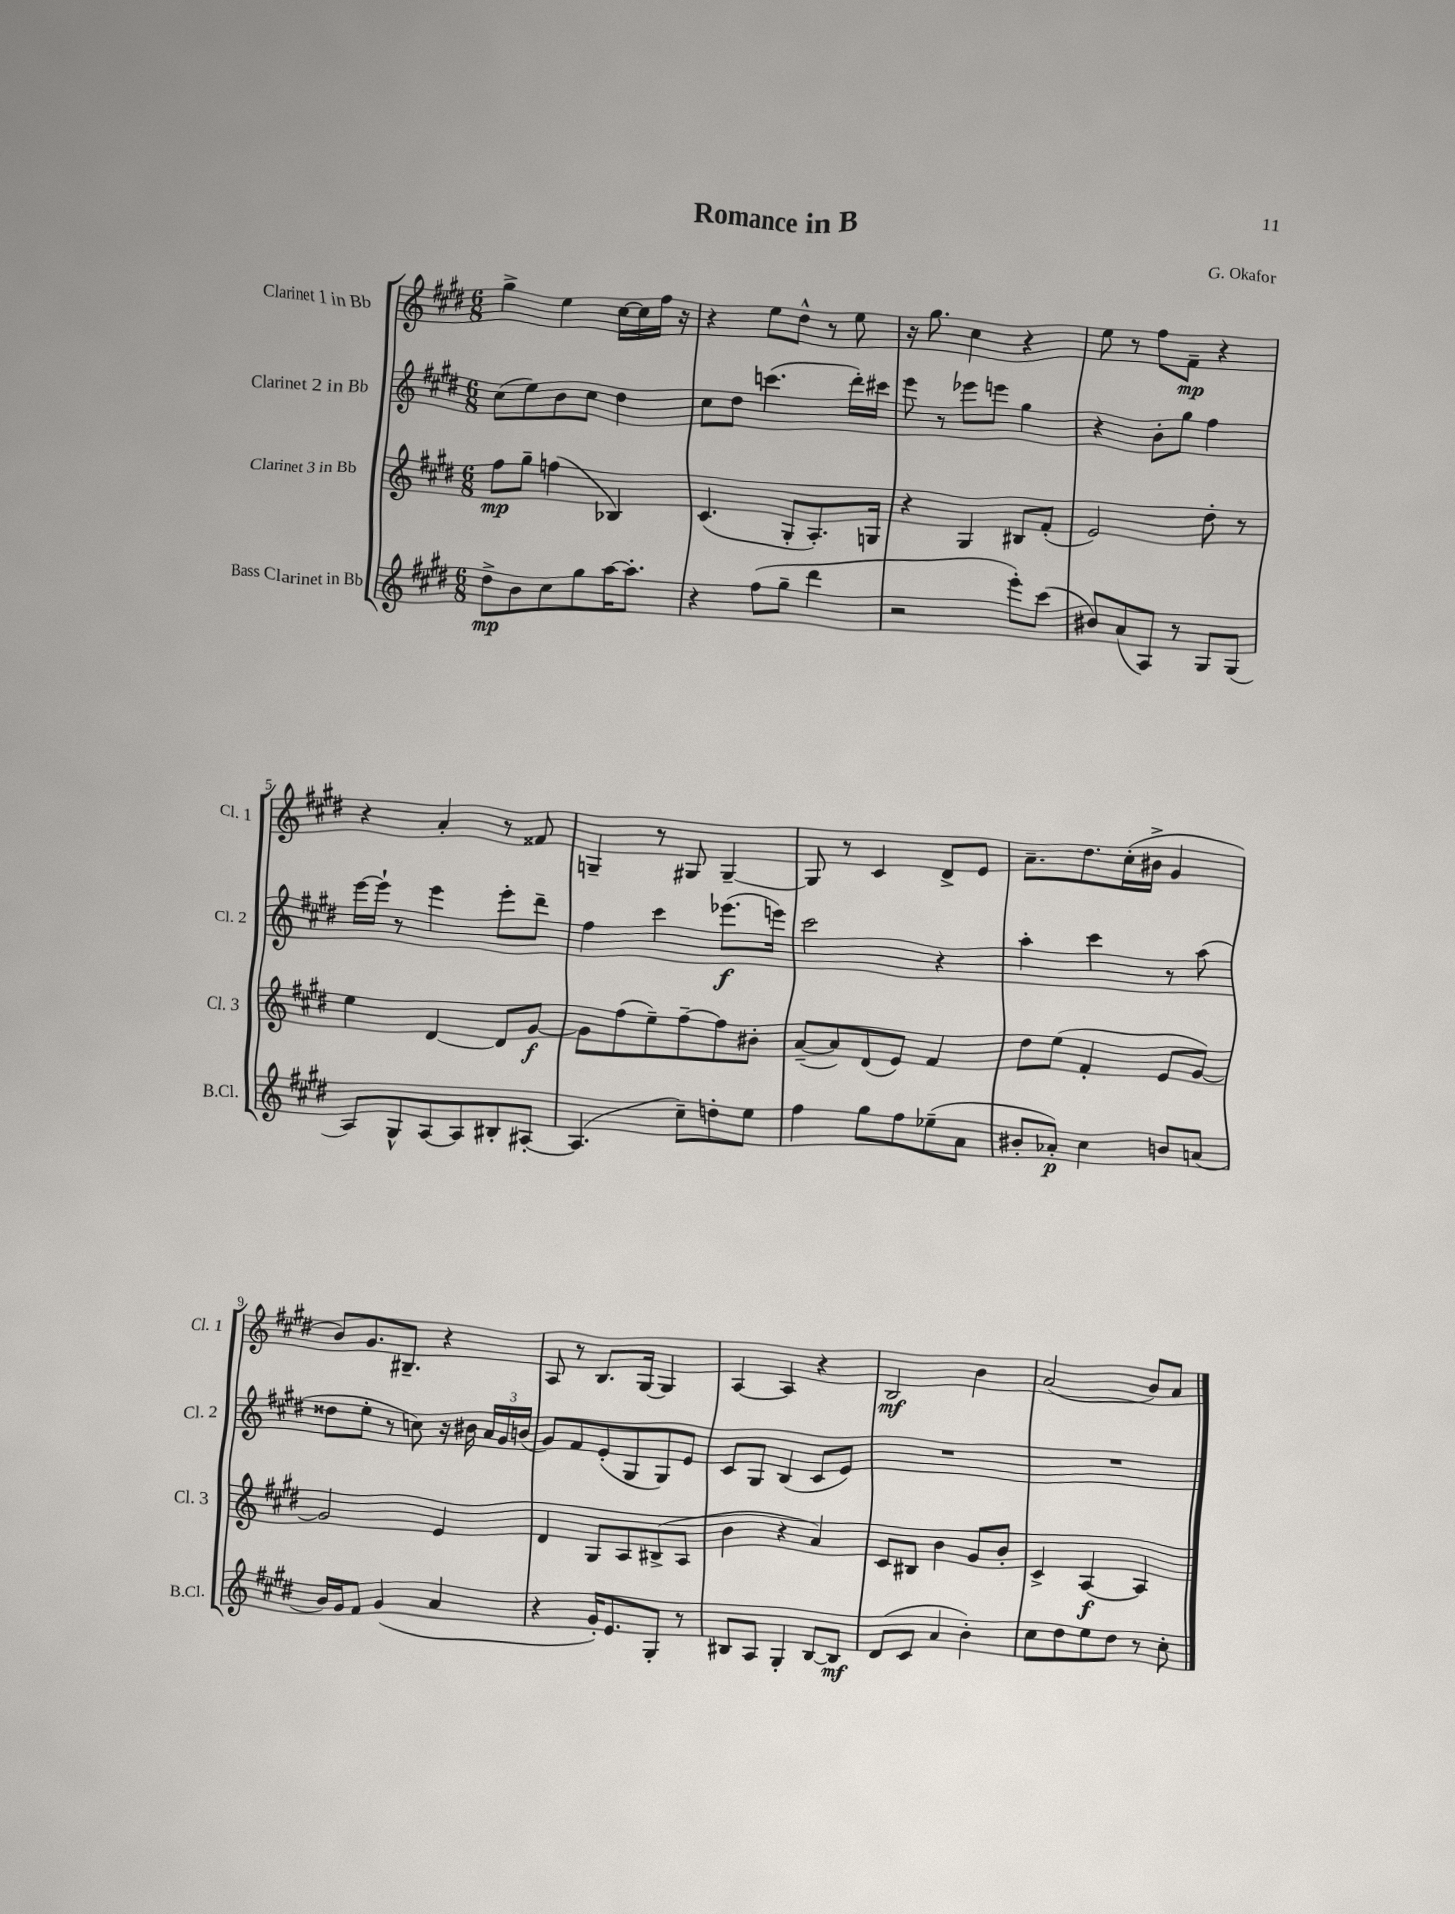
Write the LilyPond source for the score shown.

\header { title = "Romance in B" composer = "G. Okafor" }
<<
\new StaffGroup <<
\new Staff = "s0" \with { instrumentName = "Clarinet 1 in Bb" shortInstrumentName = "Cl. 1" } {
    \clef treble \key e \major \numericTimeSignature \time 6/8
    \autoBeamOff gis''4-> e''4 cis''16[~ cis''16 fis''16] r16 |
    r4 e''8[ dis''8]-^ r8 e''8 |
    r16 gis''8. cis''4 r4 |
    e''8 r8 fis''8[ fis'8]--\mp r4 |
    r4 a'4-. r8 fisis'8 |
    g4-- r8 gis8 gis4~-- |
    gis8 r8 cis'4 dis'8[-> e'8] |
    a'8.[-- dis''8. cis''16-.( bis'16]-> gis'4 |
    b'8[) gis'8. bis8.]-- r4 |
    a8 r8 b8.[ gis16]~ gis4 |
    a4~ a4 r4 |
    b2\mf b'4 |
    a'2( b'8[) a'8] \bar "|." |
}
\new Staff = "s1" \with { instrumentName = "Clarinet 2 in Bb" shortInstrumentName = "Cl. 2" } {
    \clef treble \key e \major \numericTimeSignature \time 6/8
    \autoBeamOff cis''8[( e''8) b'8 cis''8] dis''4 |
    cis''8[ dis''8] c'''4.( dis'''16[-.) cis'''16] |
    e'''8 r8 ees'''8[ e'''8] gis''4 |
    r4 b'8[-. gis''8] fis''4 |
    e'''16[~ e'''16]-! r8 e'''4 e'''8[-. dis'''8]-- |
    fis''4 cis'''4 ees'''8.[\f( e'''16]) |
    cis'''2 r4 |
    a''4-. cis'''4 r8 a''8( |
    disis''8[ e''8]-. r8 c''8) r16 bis'16 \tuplet 3/2 { a'16[ gis'16 b'16]( } |
    gis'8[) fis'8 e'8-.( gis8 gis8) e'8] |
    cis'8[ gis8] b4( cis'8[ e'8]) |
    R2. |
    R2. \bar "|." |
}
\new Staff = "s2" \with { instrumentName = "Clarinet 3 in Bb" shortInstrumentName = "Cl. 3" } {
    \clef treble \key e \major \numericTimeSignature \time 6/8
    \autoBeamOff fis''8[\mp gis''8]-- f''4( bes4) |
    cis'4.( gis8[-. a8.-.) g16] |
    r4 gis4 bis8[ fis'8]-.( |
    e'2) dis''8-. r8 |
    e''4 dis'4~ dis'8[ gis'8]~\f |
    gis'8[ fis''8( e''8--) fis''8~-- fis''8 bis'8]-. |
    a'8[~--( a'8) dis'8( e'8]) fis'4 |
    dis''8[ e''8]( fis'4-. e'8[ gis'8]~) |
    gis'2 e'4 |
    dis'4 gis8[ a8 bis8->( a8] |
    b'4 r4 a'4) |
    cis'8[ bis8] b'4 gis'8[ b'8]-. |
    cis'4-> a4~\f a4 \bar "|." |
}
\new Staff = "s3" \with { instrumentName = "Bass Clarinet in Bb" shortInstrumentName = "B.Cl." } {
    \clef treble \key e \major \numericTimeSignature \time 6/8
    \autoBeamOff dis''8[->\mp b'8 cis''8 gis''8 a''16~ a''8.]-. |
    r4 fis''8[( gis''8]-- dis'''4 |
    r2 e'''8[-.) cis'''8]( |
    bis'8[) a'8( a8]) r8 gis8[ gis8]( |
    a8[) gis8-^ a8~ a8 bis8-. ais8]~-. |
    ais4.( cis''8[--) d''8-. e''8] |
    fis''4 gis''8[ fis''8 ees''8--( a'8] |
    bis'8[-. aes'8]-.\p) cis''4 b'8[ a'8]( |
    b'16[) gis'16 fis'8] gis'4( a'4 |
    r4 gis'16[-.) e'8. gis8]-. r8 |
    bis8[ a8] gis4-. bis8[~ bis8]\mf |
    dis'8[( cis'8] a'4 b'4-.) |
    cis''8[ dis''8 e''8 dis''8] r8 cis''8-. \bar "|." |
}
>>
>>
